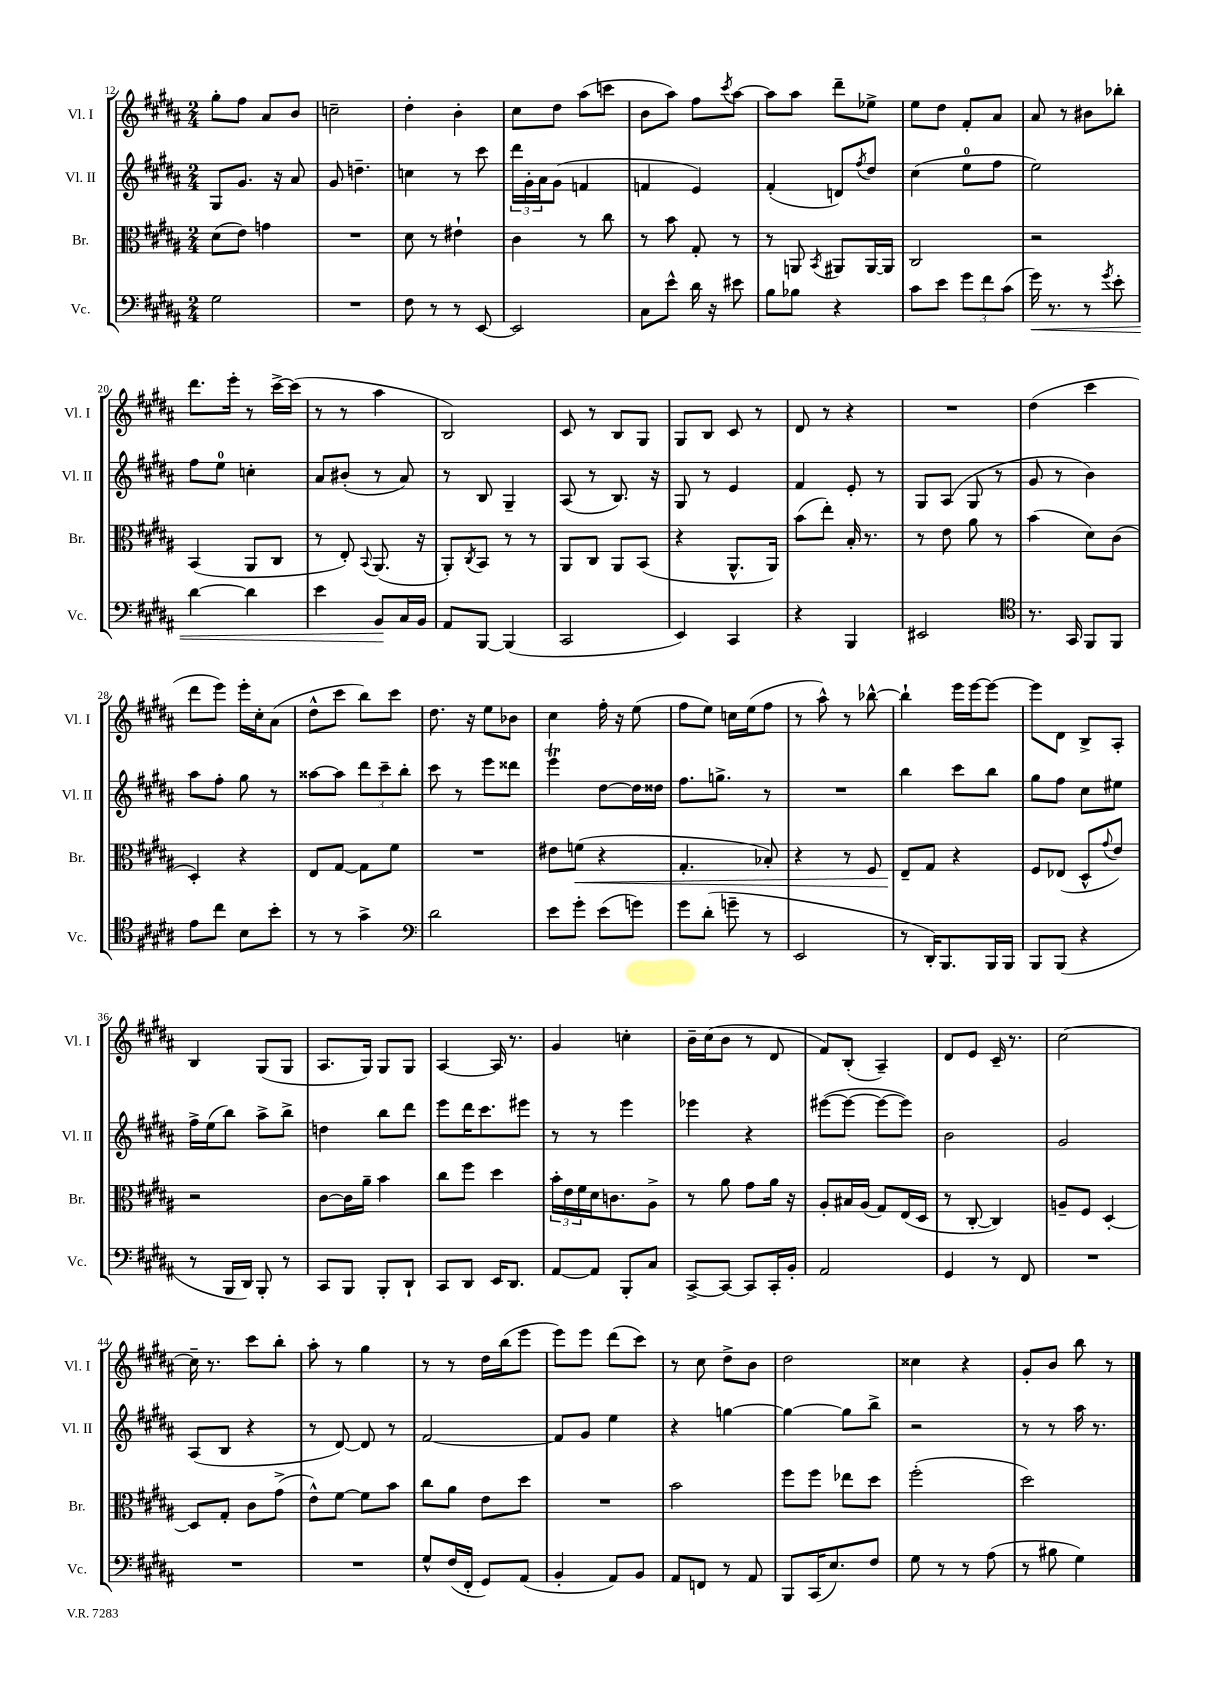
<<
\new StaffGroup <<
\new Staff = "s0" \with { instrumentName = "Vl. I" shortInstrumentName = "Vl. I" } {
    \clef treble \key b \major \numericTimeSignature \time 2/4
    gis''8-. fis''8 ais'8 b'8 |
    c''2-- |
    dis''4-. b'4-. |
    cis''8 dis''8 ais''8( c'''8 |
    b'8 ais''8) fis''8 \acciaccatura { cis'''8 } ais''8~ |
    ais''8 ais''8 dis'''8-- ees''8-> |
    e''8 dis''8 fis'8-. ais'8 |
    ais'8 r8 bis'8 bes''8-. |
    dis'''8. e'''16-. r8 cis'''16~-> cis'''16( |
    r8 r8 ais''4 |
    b2) |
    cis'8 r8 b8 gis8 |
    gis8 b8 cis'8 r8 |
    dis'8 r8 r4 |
    R2 |
    dis''4( cis'''4 |
    dis'''8 e'''8) e'''16-. cis''16-. ais'8( |
    dis''8-^ cis'''8 b''8) cis'''8 |
    dis''8. r16 e''8 bes'8 |
    cis''4 fis''16-. r16 e''8( |
    fis''8 e''8) c''16 e''16( fis''8 |
    r8 ais''8-^) r8 bes''8~-^ |
    bes''4-! e'''16 e'''16~ e'''8~ |
    e'''8 dis'8 b8-> ais8-. |
    b4 gis8( gis8 |
    ais8. gis16) gis8 gis8 |
    ais4~ ais16 r8. |
    gis'4 c''4-. |
    b'16-- cis''16( b'8 r8 dis'8 |
    fis'8) b8-.( ais4--) |
    dis'8 e'8 cis'16-- r8. |
    cis''2~ |
    cis''16-- r8. cis'''8 b''8-. |
    ais''8-. r8 gis''4 |
    r8 r8 dis''16 b''16( e'''8 |
    e'''8) e'''8 dis'''8( cis'''8) |
    r8 cis''8 dis''8-> b'8 |
    dis''2 |
    cisis''4 r4 |
    gis'8-. b'8 b''8 r8 \bar "|." |
}
\new Staff = "s1" \with { instrumentName = "Vl. II" shortInstrumentName = "Vl. II" } {
    \clef treble \key b \major \numericTimeSignature \time 2/4
    gis8 gis'8. r16 ais'8 |
    gis'8 d''4.-- |
    c''4 r8 cis'''8 |
    \tuplet 3/2 { dis'''16 gis'16-. ais'16 } gis'8( f'4 |
    f'4 e'4) |
    fis'4-.( d'8) \acciaccatura { fis''8 } dis''8 |
    cis''4( e''8-0 fis''8 |
    e''2) |
    fis''8 e''8-0 c''4-. |
    ais'8 bis'8-.( r8 ais'8) |
    r8 b8 gis4-- |
    ais8( r8 b8.) r16 |
    gis8 r8 e'4 |
    fis'4 e'8-. r8 |
    gis8 ais8( gis8 r8 |
    gis'8 r8 b'4) |
    ais''8 fis''8-. gis''8 r8 |
    aisis''8~ aisis''8 \tuplet 3/2 { dis'''8 cis'''8-- b''8-. } |
    cis'''8 r8 e'''8 disis'''8 |
    e'''4\trill dis''8~ dis''16 disis''16 |
    fis''8. g''8.-> r8 |
    R2 |
    b''4 cis'''8 b''8 |
    gis''8 fis''8 cis''8 eis''8 |
    fis''16-> e''16( b''8) ais''8-> b''8-> |
    d''4 b''8 dis'''8 |
    e'''8 dis'''16 cis'''8. eis'''8 |
    r8 r8 e'''4 |
    ees'''4 r4 |
    eis'''8~( eis'''8~ eis'''8~ eis'''8) |
    b'2 |
    gis'2 |
    ais8( b8 r4 |
    r8 dis'8~) dis'8 r8 |
    fis'2~ |
    fis'8 gis'8 e''4 |
    r4 g''4~ |
    g''4~ g''8 b''8-> |
    r2 |
    r8 r8 ais''16 r8. \bar "|." |
}
\new Staff = "s2" \with { instrumentName = "Br." shortInstrumentName = "Br." } {
    \clef alto \key b \major \numericTimeSignature \time 2/4
    dis'8( e'8) g'4 |
    R2 |
    dis'8 r8 eis'4-! |
    cis'4 r8 cis''8 |
    r8 b'8 gis8-. r8 |
    r8 a,8 \acciaccatura { b,8 } ais,8 ais,16~ ais,16 |
    cis2 |
    r2 |
    b,4( ais,8 cis8 |
    r8 e8-.) \appoggiatura { b,8 } ais,8.( r16 |
    ais,8-.) \acciaccatura { cis8 } b,8 r8 r8 |
    ais,8 cis8 ais,8 b,8( |
    r4 ais,8.-^ ais,16) |
    b'8( e''8-.) b16-. r8. |
    r8 e'8 ais'8 r8 |
    b'4( dis'8) cis'8( |
    dis4-.) r4 |
    e8 gis8~ gis8 fis'8 |
    R2 |
    eis'8 f'8\<( r4 |
    gis4.-. bes8-.) |
    r4 r8 fis8 |
    e8--\! gis8 r4 |
    fis8 ees8( dis8-^ \appoggiatura { gis'8 } e'8) |
    r2 |
    cis'8~ cis'16 ais'16-- b'4 |
    cis''8 fis''8 dis''4 |
    \tuplet 3/2 { b'16-. e'16 fis'16 } dis'16 c'8. ais8-> |
    r8 ais'8 gis'8 ais'16 r16 |
    ais8-. bis16 ais16( gis8) e16( dis16 |
    r8 cis8~-. cis4) |
    a8-- fis8 dis4~-. |
    dis8 gis8-. cis'8 gis'8->( |
    e'8-^) fis'8~ fis'8 b'8 |
    cis''8 ais'8 e'8 dis''8 |
    R2 |
    b'2 |
    fis''8 fis''8 ees''8 dis''8 |
    fis''2-.( |
    dis''2) \bar "|." |
}
\new Staff = "s3" \with { instrumentName = "Vc." shortInstrumentName = "Vc." } {
    \clef bass \key b \major \numericTimeSignature \time 2/4
    gis2 |
    R2 |
    fis8 r8 r8 e,8~ |
    e,2 |
    cis8 e'8-^ dis'16 r16 eis'8 |
    b8 bes8 r4 |
    cis'8 e'8 \tuplet 3/2 { gis'8 fis'8 cis'8( } |
    gis'16\<) r8. r8 \acciaccatura { gis'8 } e'8-. |
    dis'4~ dis'4 |
    e'4 b,8\! cis16 b,16 |
    ais,8 b,,8~ b,,4( |
    cis,2 |
    e,4) cis,4 |
    r4 b,,4 |
    eis,2 |
    \clef tenor r8. gis,16 fis,8 fis,8 |
    e'8 cis''8 b8 b'8-. |
    r8 r8 gis'4-> |
    \clef bass dis'2 |
    e'8 gis'8-. e'8( g'8) |
    gis'8 dis'8-.( g'8-- r8 |
    e,2 |
    r8 dis,16-.) b,,8. b,,16 b,,16 |
    b,,8 b,,8( r4 |
    r8 b,,16 dis,16) b,,8-. r8 |
    cis,8 b,,8 b,,8-. dis,8-! |
    cis,8 dis,8 e,16 dis,8. |
    ais,8~ ais,8 b,,8-. cis8 |
    cis,8~-> cis,8~ cis,8 cis,16-. b,16-. |
    ais,2 |
    gis,4 r8 fis,8 |
    R2 |
    R2 |
    R2 |
    gis8-^ fis16( fis,16-. gis,8) ais,8( |
    b,4-. ais,8) b,8 |
    ais,8 f,8 r8 ais,8 |
    b,,8 cis,16( e8.) fis8 |
    gis8 r8 r8 ais8( |
    r8 bis8 gis4) \bar "|." |
}
>>
>>
\layout { \context { \Score currentBarNumber = #12 } }
